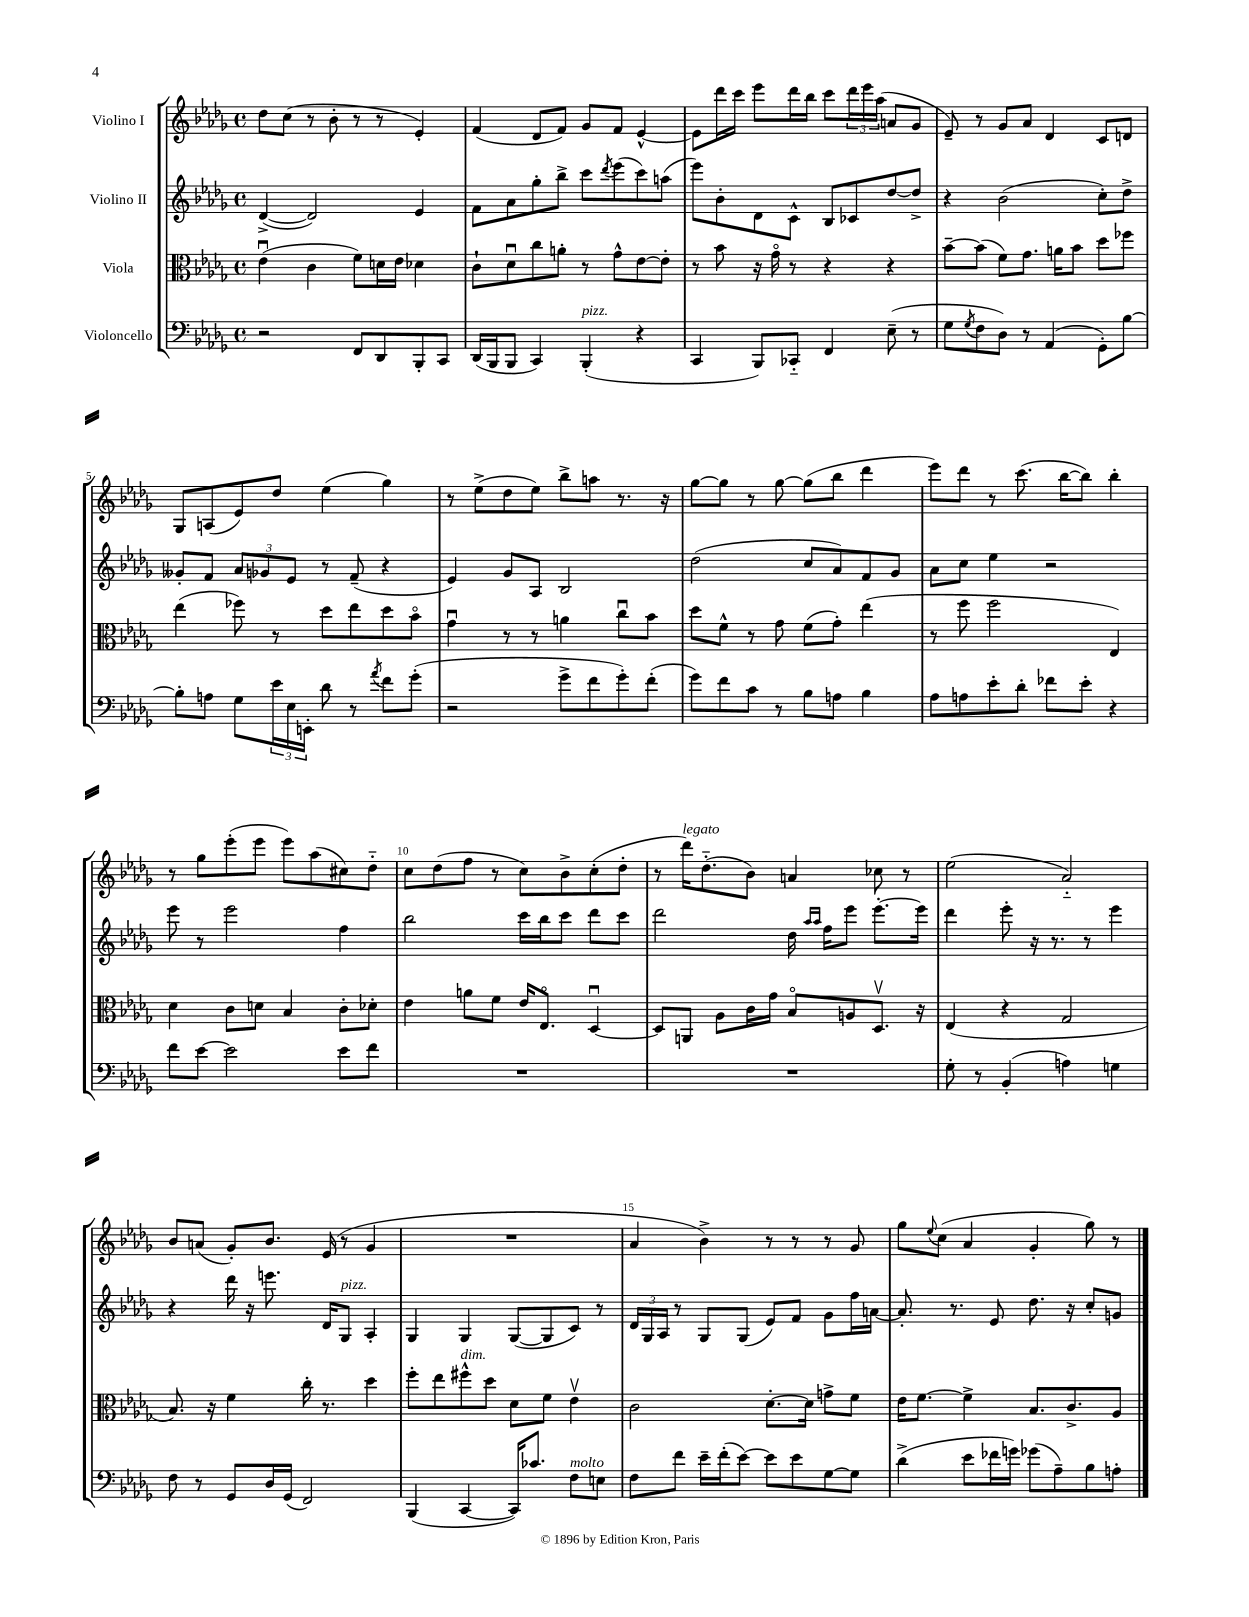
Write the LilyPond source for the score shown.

<<
\new StaffGroup <<
\new Staff = "s0" \with { instrumentName = "Violino I" } {
    \clef treble \key des \major \defaultTimeSignature \time 4/4
    des''8 c''8( r8 bes'8-. r8 r8 ees'4-.) |
    f'4( des'8 f'8) ges'8 f'8 ees'4~-^ |
    ees'8 des'''16 c'''16 ees'''8 des'''16 bes''16 c'''8 \tuplet 3/2 { des'''16 ees'''16 aes''16( } a'8 ges'8 |
    ees'8--) r8 ges'8 aes'8 des'4 c'8 d'8 |
    ges8 a8( ees'8) des''8 ees''4( ges''4) |
    r8 ees''8->( des''8 ees''8) bes''8-> a''8 r8. r16 |
    ges''8~ ges''8 r8 ges''8~ ges''8( bes''8 des'''4 |
    ees'''8) des'''8 r8 c'''8.( bes''16~ bes''8) bes''4-. |
    r8 ges''8 ees'''8-.( ees'''8 ees'''8) aes''8( cis''8) des''8-_ |
    c''8 des''8( f''8 r8 c''8) bes'8-> c''8-.( des''8-. |
    r8 des'''16^\markup { \italic "legato" }) des''8.-_( bes'8) a'4 ces''8 r8 |
    ees''2( aes'2-_) |
    bes'8 a'8( ges'8-.) bes'8. ees'16( r8 ges'4 |
    R1 |
    aes'4 bes'4->) r8 r8 r8 ges'8 |
    ges''8 \appoggiatura { ees''8 } c''8( aes'4 ges'4-. ges''8) r8 \bar "|." |
}
\new Staff = "s1" \with { instrumentName = "Violino II" } {
    \clef treble \key des \major \defaultTimeSignature \time 4/4
    des'4~->( des'2) ees'4 |
    f'8 aes'8 ges''8-. bes''8-> c'''8 \acciaccatura { des'''8 } ees'''8( c'''8) a''8( |
    ees'''8) bes'8-. des'8 c'8-^ bes8 ces'8 des''8~ des''8-> |
    r4 bes'2( c''8-.) des''8-> |
    geses'8-. f'8 \tuplet 3/2 { aes'8 ges'8 ees'8 } r8 f'8--( r4 |
    ees'4) ges'8 aes8 bes2 |
    des''2( c''8 aes'8) f'8 ges'8 |
    aes'8 c''8 ees''4 r2 |
    ees'''8 r8 ees'''2 f''4 |
    bes''2 c'''16 bes''16 c'''8 des'''8 c'''8 |
    des'''2 des''16 \grace { aes''16 aes''16 } f''16 ees'''8 ees'''8.~-. ees'''16 |
    des'''4 ees'''8-. r16 r8. r8 ees'''4 |
    r4 des'''16 r16 e'''8. des'16 ges8^\markup { \italic "pizz." } aes4-. |
    ges4 ges4 ges8~( ges8 c'8) r8 |
    \tuplet 3/2 { des'16 ges16 aes16 } r8 ges8 ges8( ees'8) f'8 ges'8 f''16 a'16~ |
    a'8.-. r8. ees'8 des''8. r16 c''8-. g'8 \bar "|." |
}
\new Staff = "s2" \with { instrumentName = "Viola" } {
    \clef alto \key des \major \defaultTimeSignature \time 4/4
    ees'4\downbow( c'4 f'8) d'16 ees'16 des'4 |
    c'8-! des'8\downbow c''8 a'8-. r8 ges'8-^ ees'8~ ees'8-. |
    r8 bes'8 r16 ges'16\flageolet r8 r4 r4 |
    bes'8~-- bes'8( f'8) ges'8. a'16 bes'8 des''8 fes''8 |
    ees''4( fes''8) r8 des''8 ees''8 des''8 bes'8\flageolet |
    ges'4\downbow r8 r8 a'4 c''8\downbow bes'8 |
    des''8 f'8-^ r8 ges'8 f'8( ges'8-.) ees''4( |
    r8 f''8 f''2 ees4) |
    des'4 c'8 d'8 bes4 c'8-. des'8-. |
    ees'4 a'8 f'8 ees'16 ees8.\flageolet des4~\downbow |
    des8 a,8 aes8 c'16 ges'16 bes8\flageolet a8 des8.\upbow r16 |
    ees4( r4 ges2 |
    bes8.) r16 f'4 c''16-. r8. des''4 |
    f''8-. ees''8 fis''8-^^\markup { \italic "dim." } des''8 des'8 f'8 ees'4\upbow |
    c'2 des'8.~-. des'16 g'8-> f'8 |
    ees'16 f'8.~ f'4-> bes8. c'8.-> aes8 \bar "|." |
}
\new Staff = "s3" \with { instrumentName = "Violoncello" } {
    \clef bass \key des \major \defaultTimeSignature \time 4/4
    r2 f,8 des,8 bes,,8-. c,8 |
    des,16( bes,,16 bes,,8 c,4) bes,,4-.^\markup { \italic "pizz." }( r4 |
    c,4 bes,,8) ces,8-_ f,4 ees8--( r8 |
    ges8 \acciaccatura { ges8 } f8 des8) r8 aes,4( ges,8-.) bes8~ |
    bes8-. a8 ges8 \tuplet 3/2 { ees'16 ees16 e,16-. } des'8 r8 \acciaccatura { aes'8 } f'8 ges'8-.( |
    r2 ges'8-> f'8 ges'8-.) f'8-.( |
    ges'8) f'8 c'8 r8 bes8 a8 bes4 |
    aes8 a8 ees'8-. des'8-. fes'8 ees'8-. r4 |
    f'8 ees'8~ ees'2 ees'8 f'8 |
    R1 |
    R1 |
    ges8-. r8 bes,4-.( a4) g4 |
    f8 r8 ges,8 des16 ges,16( f,2) |
    bes,,4( c,4~ c,16) ces'8. f8^\markup { \italic "molto" } e8 |
    f8 f'8 ees'16-- f'16-.( ees'8~) ees'8 ees'8 ges8~ ges8 |
    des'4->( ees'8 fes'16 g'16) ges'8( aes8--) bes8 a8-. \bar "|." |
}
>>
>>
\layout { \context { \Score \override BarNumber.break-visibility = ##(#f #t #t) barNumberVisibility = #(every-nth-bar-number-visible 5) } }
